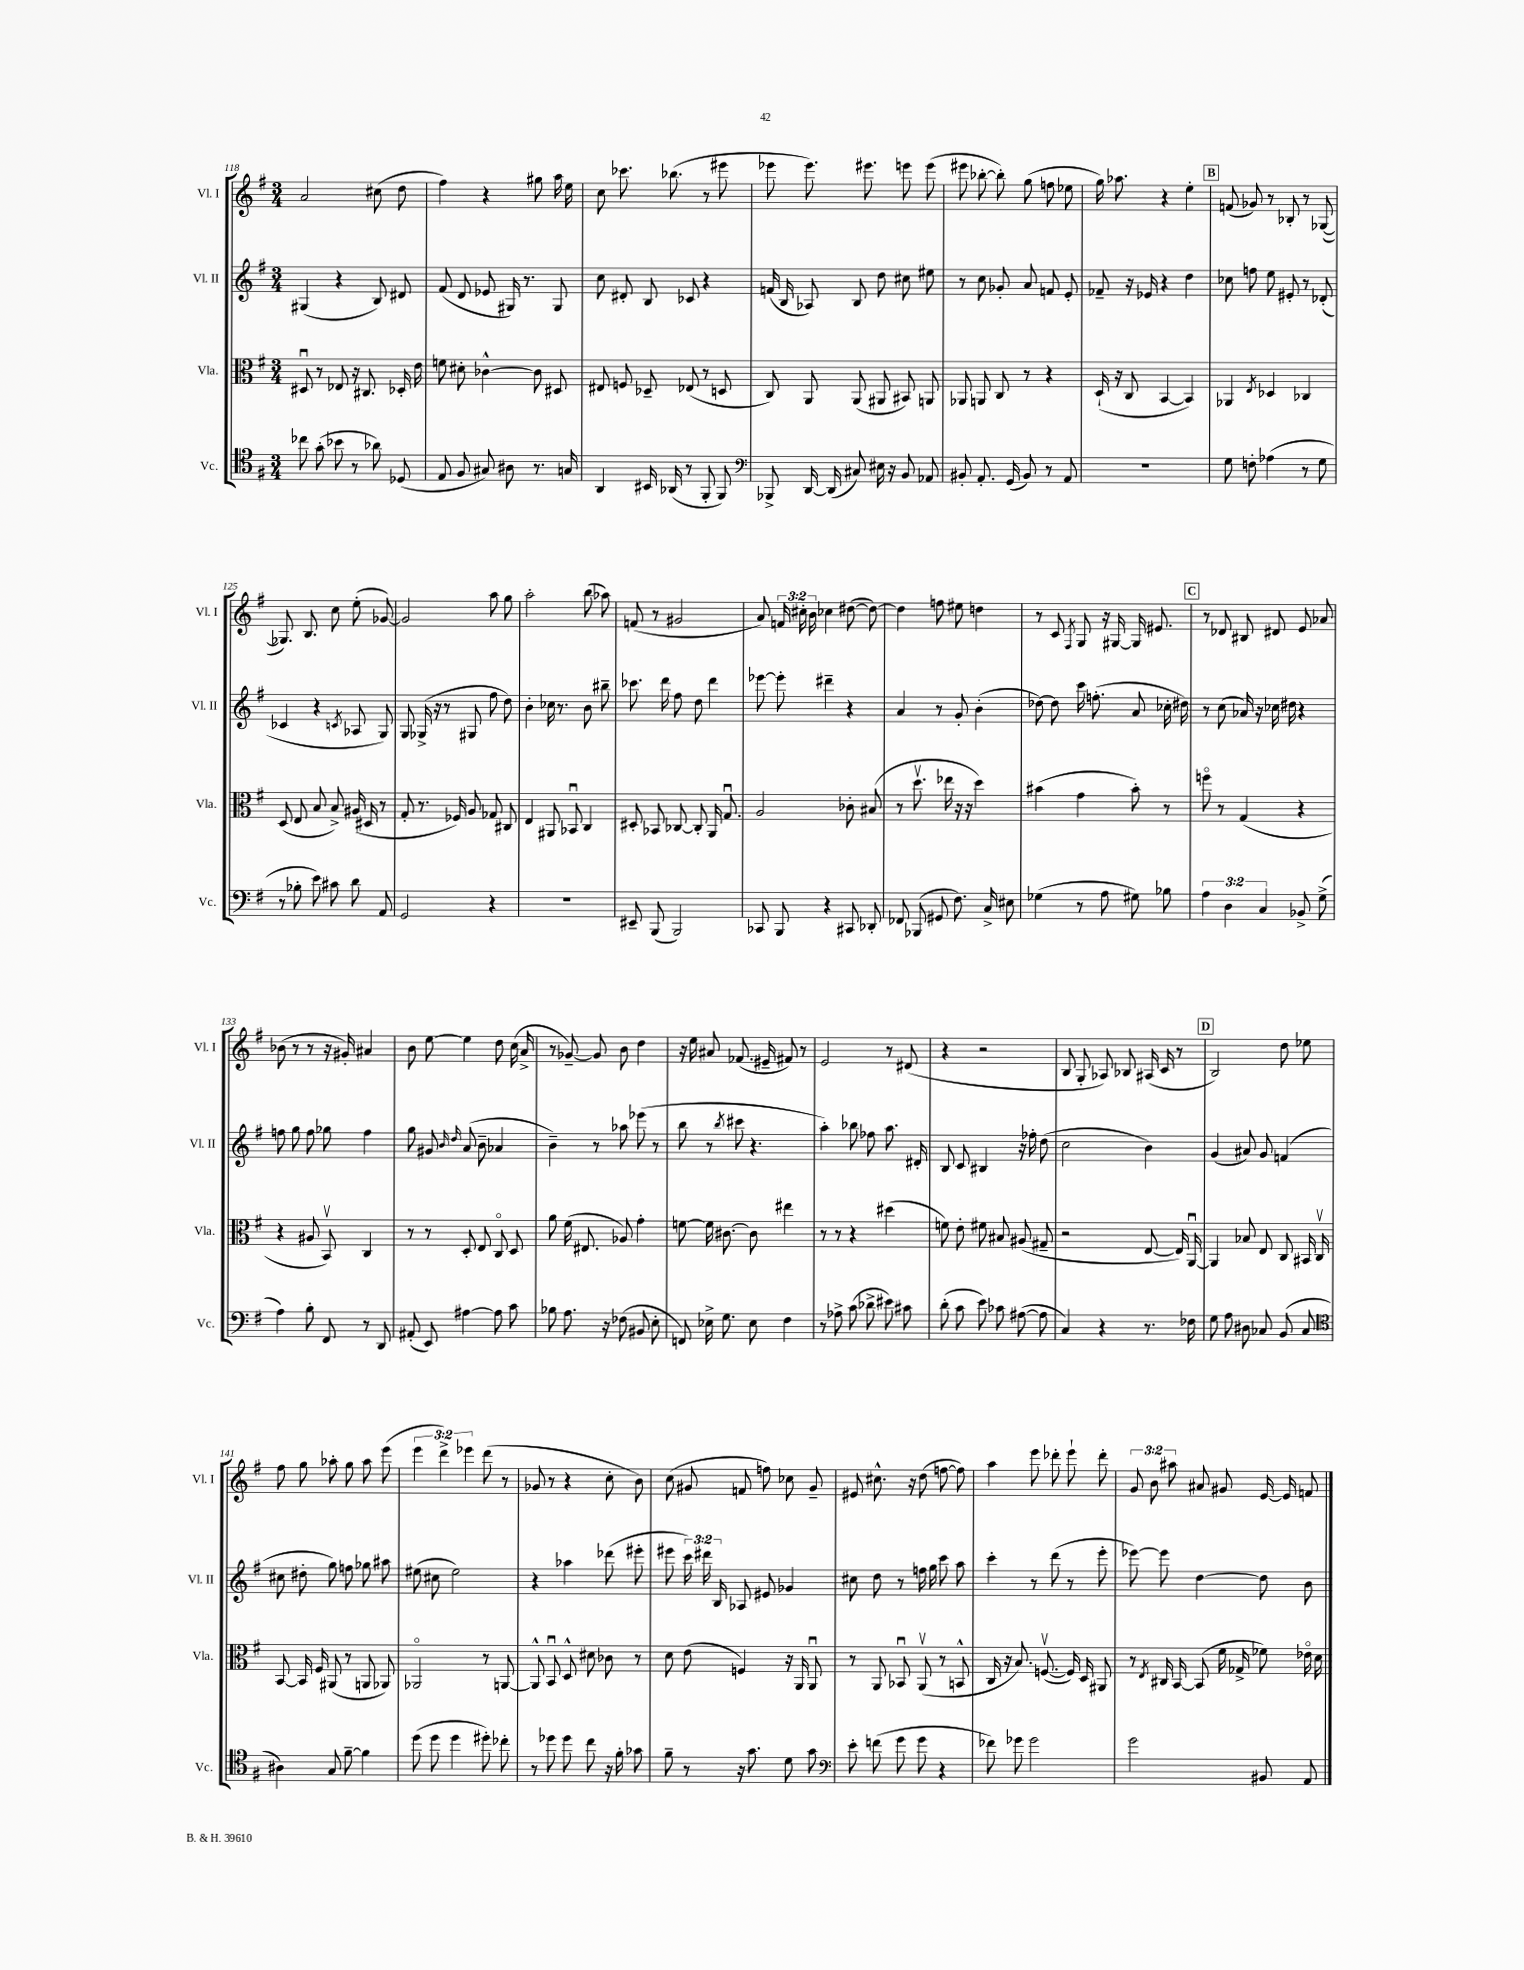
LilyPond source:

<<
\new StaffGroup <<
\new Staff = "s0" \with { instrumentName = "Vl. I" shortInstrumentName = "Vl. I" } {
    \clef treble \key g \major \numericTimeSignature \time 3/4 \override Staff.TupletNumber.text = #tuplet-number::calc-fraction-text
    \autoBeamOff a'2 cis''8( d''8 |
    fis''4) r4 gis''8 a''16 e''16 |
    c''8 ces'''8. bes''8.( r8 eis'''8 |
    ees'''8 ees'''8.) eis'''8. e'''8 e'''8( |
    eis'''8 bes''8~-. bes''8-.) g''8( f''8 ees''8 |
    g''16) aes''8. r4 e''4-. |
    \mark \markup { \box "B" } f'8( ges'8) r8 bes8-. r8 ges8~( |
    ges8.) b8. c''8 e''8-.( ges'8~) |
    ges'2 a''8 g''8 |
    a''2-. b''8( aes''8) |
    f'8( r8 gis'2 |
    a'8) \tuplet 3/2 { f'16 cis''16-. b'16 } ces''4 dis''8~( dis''8~) |
    dis''4 f''8 eis''8 d''4 |
    r8 c'8 \acciaccatura { fis8 } g8 r16 gis16~ gis16 eis'8. |
    \mark \markup { \box "C" } r8 des'8 bis8 dis'8 e'8 aes'8 |
    bes'8( r8 r8 r16 gis'16-.) ais'4 |
    b'8 e''8~ e''4 d''8 c''16( a'16-> |
    r8 ges'8~--) ges'8 b'8 d''4 |
    r16 e''16 ais'8 fes'8.( eis'16-- fis'8) r8 |
    e'2 r8 dis'8( |
    r4 r2 |
    b8 g8-. aes8) bes8 ais16( c'16 r8 |
    \mark \markup { \box "D" } b2) d''8 ees''8 |
    fis''8 g''8 aes''8-. g''8 aes''8 e'''8( |
    \tuplet 3/2 { e'''4 d'''4->) ees'''4 } d'''8( r8 |
    ges'8 r8 r4 c''8-. b'8) |
    c''8( gis'8 f'8 f''8) ces''8 gis'8-- |
    eis'8 cis''8.-^ r16 d''8( f''8~ f''8) |
    a''4 e'''8 des'''8-. e'''8-! des'''8-. |
    \tuplet 3/2 { g'8 b'8 ais''8 } ais'8 gis'8 e'16~ e'16 f'8 \bar "|." |
}
\new Staff = "s1" \with { instrumentName = "Vl. II" shortInstrumentName = "Vl. II" } {
    \clef treble \key g \major \numericTimeSignature \time 3/4 \override Staff.TupletNumber.text = #tuplet-number::calc-fraction-text
    \autoBeamOff gis4( r4 b8) dis'8 |
    fis'8( d'8 ees'8 gis16) r8. gis8 |
    c''8 dis'8-. b8 ces'8 r4 |
    f'16( b16 aes8) b8 d''8 cis''8 eis''8 |
    r8 c''8 ges'8-. a'8 f'8 e'8-. |
    fes'8-- r16 ees'16 r4 d''4 |
    \mark \markup { \box "B" } ces''8 f''8 e''8 eis'8-. r8 des'8-.( |
    ces'4 r4 \acciaccatura { c'8 } aes8 g8) |
    g8 ges16->( r16 r8 gis8 fis''8 d''8) |
    b'4-. ces''16 r8. b'8 bis''8-- |
    ces'''8. d'''16 fis''8 d''8 d'''4 |
    ees'''8~ ees'''8-. dis'''4-- r4 |
    a'4 r8 g'8-. b'4-.( |
    des''8~) des''8 c'''16 f''8.-.( a'8 ces''16-. dis''16) |
    \mark \markup { \box "C" } r8 c''8( aes'16) r16 ces''16 dis''16 r4 |
    f''8 g''8 f''8 ges''8 f''4 |
    g''8 gis'8 \grace { b'16 d''16 } a'8( b'8-- aes'4 |
    b'4--) r8 aes''8 ees'''8( r8 |
    b''8 r8 \acciaccatura { b''8 } cis'''8 r4. |
    a''4-.) bes''8 fes''8 a''8. dis'16-. |
    b8 c'8 bis4 r16 fes''16-. d''8( |
    c''2 b'4) |
    \mark \markup { \box "D" } g'4( ais'8) g'8 f'4( |
    cis''8 dis''8-. g''8) f''8 ges''8 ais''8 |
    eis''8( cis''8 eis''2) |
    r4 aes''4 des'''8( eis'''8-. |
    eis'''8 \tuplet 3/2 { c'''16) dis'''16 b16 } aes8 eis'8 ges'4 |
    cis''8 d''8 r8 f''16 g''16 c'''8 a''8 |
    c'''4-. r8 d'''8( r8 e'''8-. |
    ees'''8~) ees'''8 d''4~ d''8 b'8 \bar "|." |
}
\new Staff = "s2" \with { instrumentName = "Vla." shortInstrumentName = "Vla." } {
    \clef alto \key g \major \numericTimeSignature \time 3/4
    \autoBeamOff dis8\downbow r8 ees8 r16 cis8. des16-. e'16 |
    f'8 dis'8-. ces'4~-^ ces'8 dis8 |
    eis8 f8 des8-- ees8( r8 d8 |
    c8) a,8 a,8( ais,8 bis,8) a,8 |
    aes,8 a,8 c8 r8 r4 |
    d16-!( r16 c8 b,4~ b,4) |
    \mark \markup { \box "B" } aes,4 \acciaccatura { e8 } des4 ces4 |
    d8( e8 b8 b8->) ais16( dis16 r8 |
    g8-. r8. fes16) a8 ges8 cis8 |
    e4 ais,8 bes,8\downbow c4 |
    dis8-. bes,8 ces8~ ces8-. a,16 g8.\downbow |
    a2 ces'8-. bis8( |
    r8 d''8.\upbow ees''16 r16 r16 d''4) |
    bis'4( g'4 bis'8-.) r8 |
    \mark \markup { \box "C" } f''8\flageolet r8 g4( r4 |
    r4 ais8 b,8\upbow) c4 |
    r8 r8 d8-. e8 c8\flageolet d8 |
    a'8 fis'16( eis8. aes8) g'4-. |
    f'8~ f'16 cis'8.~ cis'8 eis''4 |
    r8 r8 r4 dis''4( |
    f'8) e'8-. fis'8 bis8 ais8( gis8-- |
    r2 e8~ e16) a,16~\downbow |
    \mark \markup { \box "D" } a,4 bes8 e8 c8 bis,16 c16\upbow |
    b,8~ b,16 fis16 ais,8( r8 a,8 aes,8) |
    aes,2\flageolet r8 a,8~ |
    a,8-^ b,8\downbow d8-^ dis'8 ces'8 r8 |
    d'8 e'8( f4) r16 a,16 a,8\downbow |
    r8 a,8 bes,8\downbow a,8\upbow( r8 b,8-^ |
    c16 r16 b8.) f8.~\upbow( f16) d16 ais,8 |
    r8 \acciaccatura { e8 } cis16 b,16~ b,8( fis'16 ges16-> fes'8) ees'16\flageolet d'16 \bar "|." |
}
\new Staff = "s3" \with { instrumentName = "Vc." shortInstrumentName = "Vc." } {
    \clef tenor \key g \major \numericTimeSignature \time 3/4 \override Staff.TupletNumber.text = #tuplet-number::calc-fraction-text
    \autoBeamOff ces''8 g'8-.( bes'8 r8 aes'8) des8( |
    e8 fis8 gis8) ais8 r8. g16 |
    a,4 bis,16 aes,16( r8 fis,8-. fis,8) |
    \clef bass bes,,8-> d,16~ d,16( cis8) eis16 r16 b,8 aes,8 |
    bis,8-. a,8.-. g,16( bis,8) r8 a,8 |
    R2. |
    \mark \markup { \box "B" } g8 f8-. aes4( r8 g8 |
    r8 bes8-. e'8) cis'8 d'8 a,8 |
    g,2 r4 |
    R2. |
    eis,8-- b,,8( b,,2) |
    ces,8 b,,8 r4 cis,8 des,8-. |
    fes,8 bes,,8( gis,8 fis8.) c16-> eis8 |
    ges4( r8 a8 gis8) bes8 |
    \mark \markup { \box "C" } \tuplet 3/2 { a4 d4 c4 } bes,8-> g8->( |
    a4) b8-. fis,8 r8 d,8 |
    ais,8-.( e,8) ais4~ ais8 c'8 |
    bes8 a8. r16 fes8( bis,8 e8-. |
    f,8) ees16-> g8. ees8 fis4 |
    r8 aes8-> c'8( des'8-> eis'8) cis'8 |
    d'8-.( c'8 e'8) ces'8 ais8~( ais8 |
    c4) r4 r8. fes16 |
    \mark \markup { \box "D" } g8 a8 dis8 ces8 b,8( ces8 |
    \clef tenor ais4) g8 fis'8~-- fis'4 |
    d''8( d''8 d''4 dis''8-.) ces''8-. |
    r8 des''8 des''8 c''8 r16 fis'16-. ges'8 |
    fis'8-- r8 r16 g'8. d'8 g'8 |
    \clef bass e'8-. f'8( g'8 g'8 r4 |
    fes'8) ges'8 ges'2 |
    g'2 bis,8 a,8 \bar "|." |
}
>>
>>
\layout { \context { \Score currentBarNumber = #118 } }
